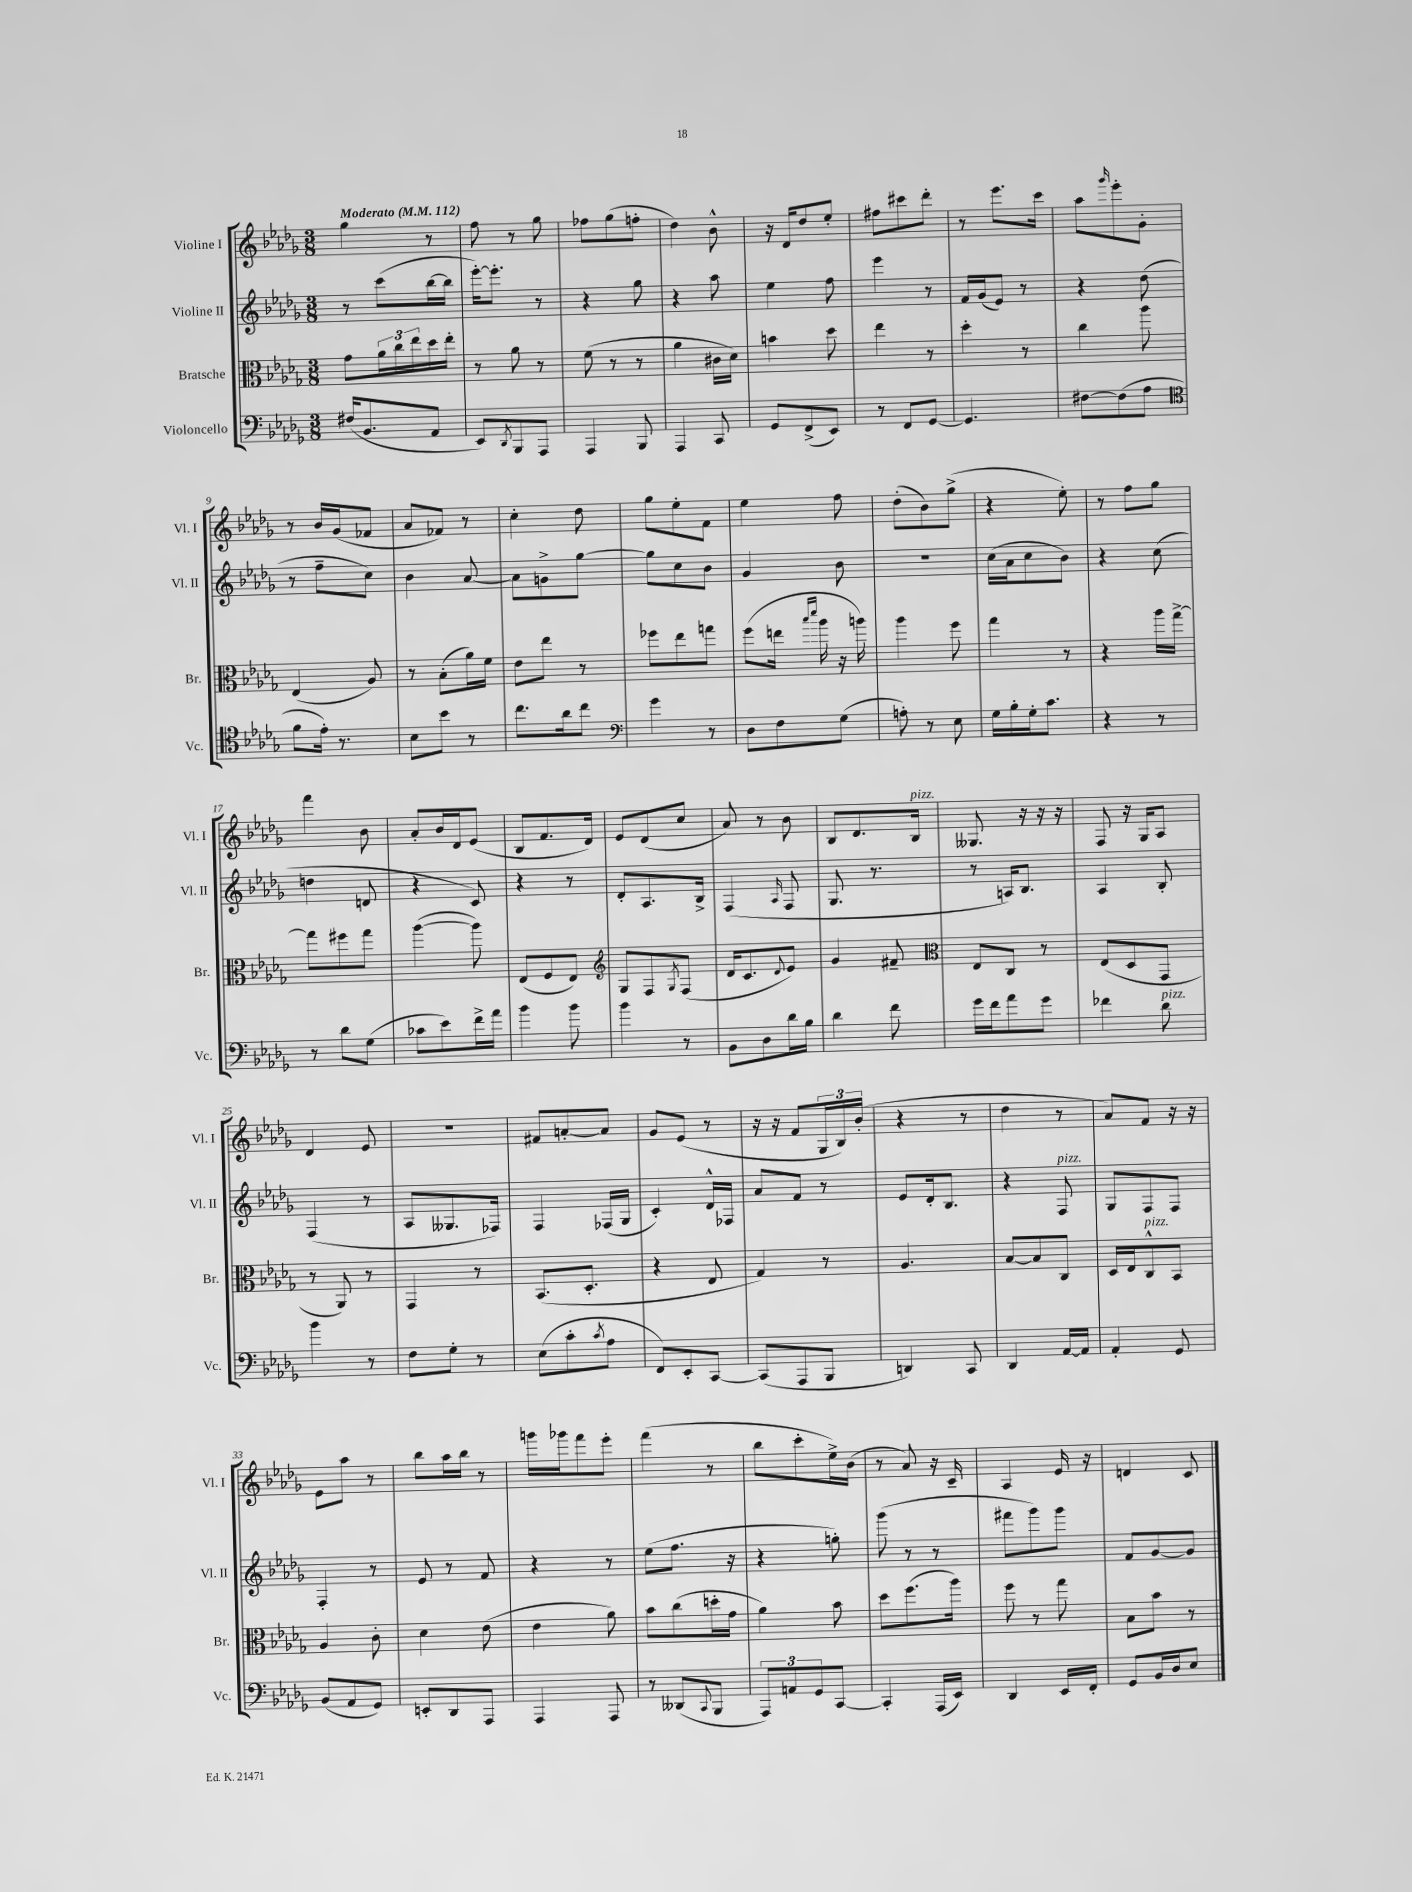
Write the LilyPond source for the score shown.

<<
\new StaffGroup <<
\new Staff = "s0" \with { instrumentName = "Violine I" shortInstrumentName = "Vl. I" } {
    \clef treble \key des \major \numericTimeSignature \time 3/8 \tempo "Moderato" 4 = 112
    ges''4 r8 |
    f''8 r8 ges''8 |
    fes''8 ges''8( f''8-. |
    des''4) bes'8-^ |
    r16 des'16 des''8 ees''8-. |
    fis''8 cis'''8 des'''8-. |
    r8 ees'''8. c'''16 |
    aes''8 \grace { ges'''16 } ees'''8-. ges'8-. |
    r8 bes'16 ges'16( fes'8 |
    aes'8 fes'8) r8 |
    c''4-. des''8 |
    ges''8 ees''8-. f'8 |
    ees''4 f''8 |
    des''8-.( bes'8) ges''8->( |
    r4 ees''8-.) |
    r8 f''8 ges''8 |
    f'''4 bes'8 |
    aes'8-. bes'16 des'16 ees'8( |
    bes8 f'8. des'16) |
    ees'8 des'8( c''8 |
    aes'8) r8 bes'8 |
    bes8 des'8. bes16^\markup { \italic "pizz." } |
    geses8. r16 r16 r16 |
    f8 r16 ges16 aes8 |
    des'4 ees'8 |
    R4. |
    fis'8 a'8~-. a'8 |
    ges'8 ees'8( r8 |
    r16 r16 f'8 \tuplet 3/2 { ges16 bes16) bes'16-.( } |
    r4 r8 |
    des''4 r8 |
    aes'8) f'8 r16 r16 |
    ees'8 aes''8 r8 |
    bes''8 aes''16 bes''16 r8 |
    g'''16 ges'''16 f'''8 ees'''8-. |
    f'''4( r8 |
    bes''8 c'''8-. ees''16->) bes'16( |
    r8 aes'8) r16 c'16-- |
    aes4 ees'16 r16 |
    d'4 c'8 \bar "|." |
}
\new Staff = "s1" \with { instrumentName = "Violine II" shortInstrumentName = "Vl. II" } {
    \clef treble \key des \major \numericTimeSignature \time 3/8
    r8 c'''8( bes''16~ bes''16 |
    ees'''16~-.) ees'''8.-. r8 |
    r4 ges''8 |
    r4 aes''8 |
    ees''4 f''8 |
    ees'''4 r8 |
    f'16 ges'16( ees'8) r8 |
    r4 des''8( |
    r8 f''8-- c''8) |
    bes'4 aes'8~ |
    aes'8 g'8-> ges''8~ |
    ges''8 c''8 bes'8 |
    ges'4 bes'8 |
    R4. |
    c''16( aes'16 c''8 bes'8) |
    r4 c''8( |
    d''4 d'8 |
    r4 c'8) |
    r4 r8 |
    des'8-. aes8. bes16-> |
    f4( \grace { aes16 } f8 |
    ges8. r8. |
    r8 a16) bes8. |
    aes4 bes8-. |
    f4( r8 |
    aes8 geses8. fes16) |
    f4 fes16( ges16 |
    c'4-.) des'16-^ fes16 |
    aes'8 f'8 r8 |
    ees'8 des'16-. bes8. |
    r4 f8^\markup { \italic "pizz." } |
    ges8 f8 f8 |
    f4-. r8 |
    ees'8 r8 f'8 |
    r4 r8 |
    ees''8( f''8. r16 |
    r4 g''8-.) |
    ges'''8( r8 r8 |
    fis'''8 ges'''8) ges'''8 |
    f'8 ges'8~ ges'8 \bar "|." |
}
\new Staff = "s2" \with { instrumentName = "Bratsche" shortInstrumentName = "Br." } {
    \clef alto \key des \major \numericTimeSignature \time 3/8
    ges'8 \tuplet 3/2 { aes'16 c''16 ees''16 } des''16 ees''16-. |
    r8 aes'8 r8 |
    f'8( r8 r8 |
    aes'4 cis'16 des'16) |
    b'4 des''8 |
    ees''4 r8 |
    des''4-. r8 |
    c''4 aes''8 |
    ees4( aes8) |
    r8 bes8-.( aes'16) f'16 |
    ees'8 ees''8 r8 |
    fes''8 ees''8 g''8 |
    f''8( e''16 \grace { bes''16 des'''16 } aes''16 r16 a''16) |
    aes''4 f''8 |
    ges''4 r8 |
    r4 aes''16 ges''16~-> |
    ges''8 fis''8 ges''8 |
    aes''4~( aes''8) |
    ees8( f8 ees8) |
    \clef treble ges8 f8 \acciaccatura { ges8 } f8( |
    des'16 c'8. \appoggiatura { des'8 } ees'8) |
    ges'4 fis'8-- |
    \clef alto ees8 c8 r8 |
    ees8( des8 ges,8 |
    r8 aes,8) r8 |
    ges,4 r8 |
    bes,8.( des8.-. |
    r4 ees8 |
    ges4) r8 |
    aes4. |
    bes8~ bes8 c8 |
    des16 ees16 c8-^^\markup { \italic "pizz." } bes,8 |
    aes4 c'8-. |
    des'4 ees'8( |
    ees'4 aes'8) |
    bes'8 c''8( d''16-. ges'16 |
    aes'4) bes'8 |
    des''8 f''8.( aes''16) |
    f''8 r8 ges''8 |
    bes8 bes'8 r8 \bar "|." |
}
\new Staff = "s3" \with { instrumentName = "Violoncello" shortInstrumentName = "Vc." } {
    \clef bass \key des \major \numericTimeSignature \time 3/8
    fis16( bes,8. aes,8 |
    ees,8) \acciaccatura { des,8 } bes,,8 aes,,8 |
    aes,,4 bes,,8 |
    aes,,4 c,8 |
    ges,8 f,8->( ees,8) |
    r8 f,8 ges,8~ |
    ges,4. |
    fis8~ fis8( aes8 |
    \clef tenor f'8 ees'16-.) r8. |
    bes8 bes'8 r8 |
    c''8. aes'16 c''8 |
    \clef bass ges'4 r8 |
    des8 f8 ges8( |
    a8-.) r8 ees8 |
    ges16 bes16-. ges16-. c'8. |
    r4 r8 |
    r8 des'8 ges8( |
    ces'8 ees'8) f'16-> aes'16 |
    bes'4 bes'8 |
    bes'4 r8 |
    bes,8 des8 des'16 bes16 |
    des'4 f'8 |
    ges'16 f'16 aes'8 ges'8 |
    fes'4 des'8^\markup { \italic "pizz." } |
    bes'4 r8 |
    f8 ges8-. r8 |
    ees8( c'8-. \acciaccatura { c'8 } aes8 |
    f,8) ees,8-. c,8~ |
    c,8( aes,,8 bes,,8 |
    d,4) c,8 |
    des,4 aes,16~ aes,16 |
    aes,4-. ges,8 |
    bes,8( aes,8 ges,8) |
    e,8-. des,8 aes,,8 |
    aes,,4 aes,,8 |
    r8 deses,8( \appoggiatura { c,8 } bes,,8 |
    \tuplet 3/2 { aes,,8) a,8 ges,8 } c,8~ |
    c,4-. aes,,16( ees,16) |
    des,4 ees,16 f,16-. |
    ges,8 bes,16 des16 ees8 \bar "|." |
}
>>
>>
